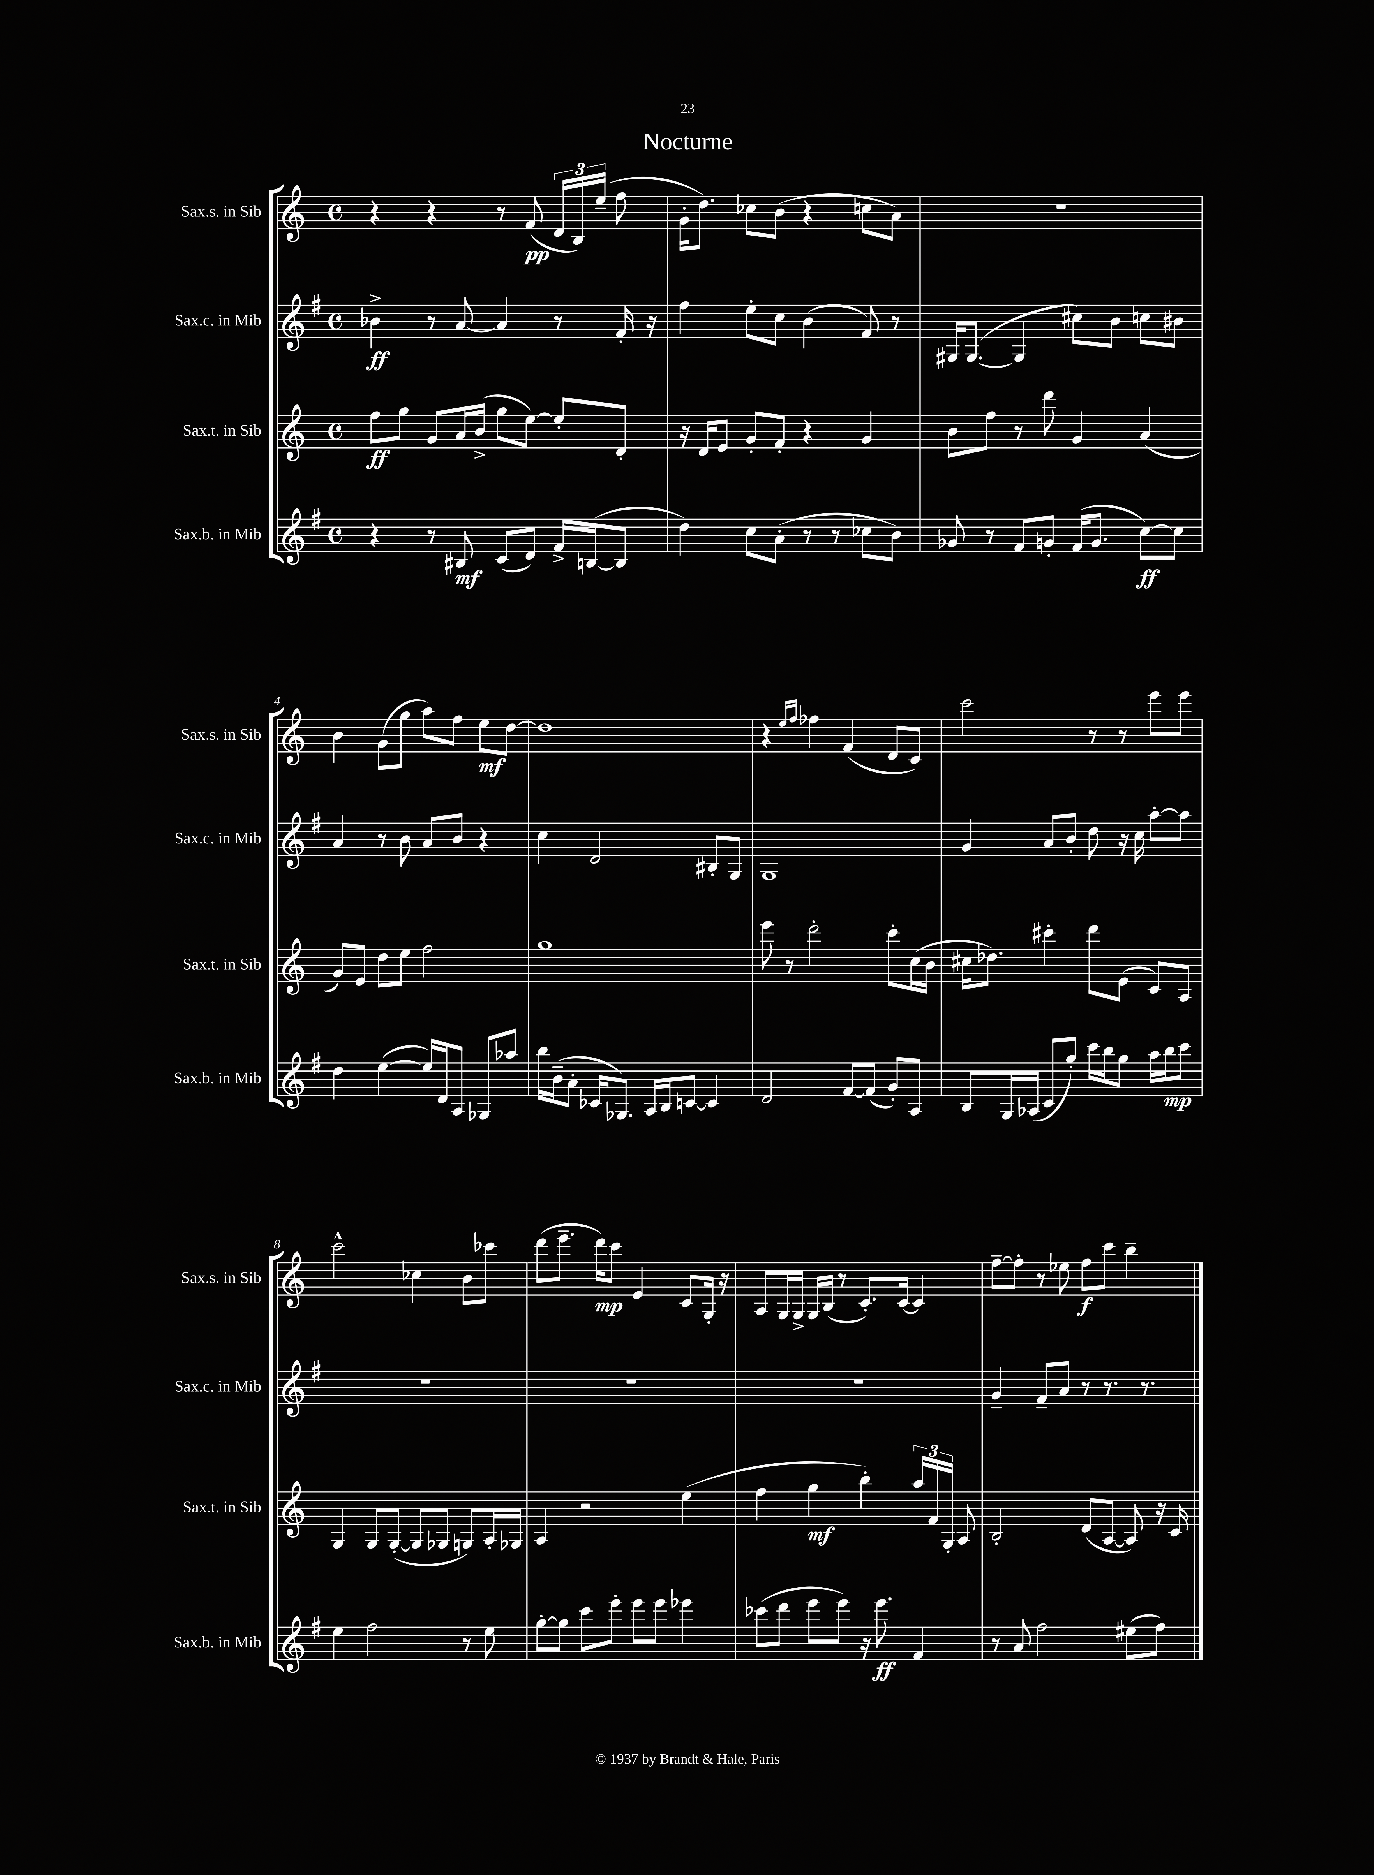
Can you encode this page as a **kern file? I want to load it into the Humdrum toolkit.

**kern	**dynam	**kern	**dynam	**kern	**dynam	**kern	**dynam
*part4	*part4	*part3	*part3	*part2	*part2	*part1	*part1
*staff4	*staff4	*staff3	*staff3	*staff2	*staff2	*staff1	*staff1
*I"Sax.b. in Mib	*	*I"Sax.t. in Sib	*	*I"Sax.c. in Mib	*	*I"Sax.s. in Sib	*
*I'Sax.b. in Mib	*	*I'Sax.t. in Sib	*	*I'Sax.c. in Mib	*	*I'Sax.s. in Sib	*
*clefG2	*	*clefG2	*	*clefG2	*	*clefG2	*
*k[f#]	*	*k[]	*	*k[f#]	*	*k[]	*
*M4/4	*	*M4/4	*	*M4/4	*	*M4/4	*
*met(c)	*	*met(c)	*	*met(c)	*	*met(c)	*
=1	=1	=1	=1	=1	=1	=1	=1
4r	.	8ff\L	ff	4b-X^\	ff	4r	.
.	.	8gg\J	.	.	.	.	.
8r	.	8g/L	.	8r	.	4r	.
8B#X/	mf	16a/L	.	[8a/	.	.	.
.	.	(16b^/JJ	.	.	.	.	.
(8c/L	.	8gg\L	.	4a/]	.	8r	.
8d/J)	.	[8ee\J)	.	.	.	(8f/	pp
16f#^/LL	.	8ee'/L]	.	8r	.	24d/LL	.
.	.	.	.	.	.	24B/)	.
([16Bn/J	.	.	.	.	.	.	.
.	.	.	.	.	.	(24ee~/JJ	.
8B/J]	.	8d'/J	.	16f#'/	.	8ff\	.
.	.	.	.	16r	.	.	.
=2	=2	=2	=2	=2	=2	=2	=2
4dd\)	.	16r	.	4ff#\	.	16g'\KL	.
.	.	16d/KL	.	.	.	8.dd\J)	.
.	.	8e/J	.	.	.	.	.
8cc\L	.	8g'/L	.	8ee'\L	.	8cc-X\L	.
(8a'\J	.	8f'/J	.	8cc\J	.	(8b\J	.
8r	.	4r	.	(4b\	.	4r	.
8r	.	.	.	.	.	.	.
8cc-X\L	.	4g/	.	8f#/)	.	8ccn\L	.
8b\J)	.	.	.	8r	.	8a\J)	.
=3	=3	=3	=3	=3	=3	=3	=3
8g-X/	.	8b\L	.	16G#X/KL	.	1r	.
.	.	.	.	([8.G#/J	.	.	.
8r	.	8ff\J	.	.	.	.	.
8f#/L	.	8r	.	4G#/]	.	.	.
8gn'/J	.	8ddd\	.	.	.	.	.
(16f#/KL	.	4g/	.	8cc#X\L)	.	.	.
8.g/J	.	.	.	.	.	.	.
.	.	.	.	8b\J	.	.	.
[8cc\L)	ff	(4a/	.	8ccn\L	.	.	.
8cc\J]	.	.	.	8b#X\J	.	.	.
!!LO:LB:g=z
=4	=4	=4	=4	=4	=4	=4	=4
4dd\	.	8g/L)	.	4a/	.	4b\	.
.	.	8e/J	.	.	.	.	.
([4ee\	.	8dd\L	.	8r	.	(8g\L	.
.	.	8ee\J	.	8b\	.	8gg\J	.
16ee/LL])	.	2ff\	.	8a/L	.	8aa\L)	.
16d/J	.	.	.	.	.	.	.
8A/J	.	.	.	8b/J	.	8ff\J	.
8G-X/L	.	.	.	4r	.	8ee\L	mf
8aa-X/J	.	.	.	.	.	[8dd\J	.
=5	=5	=5	=5	=5	=5	=5	=5
16bb\LL	.	1gg	.	4cc\	.	1dd]	.
(16b~\J	.	.	.	.	.	.	.
8a'\J	.	.	.	.	.	.	.
16c-X/KL	.	.	.	2d/	.	.	.
8.G-X/J)	.	.	.	.	.	.	.
16A/LL	.	.	.	.	.	.	.
16B/J	.	.	.	.	.	.	.
[8cn/J	.	.	.	.	.	.	.
4c/]	.	.	.	8B#X'/L	.	.	.
.	.	.	.	8G/J	.	.	.
=6	=6	=6	=6	=6	=6	=6	=6
2d/	.	8eee\	.	1G	.	4r	.
.	.	8r	.	.	.	.	.
.	.	.	.	.	.	16qqee/LL	.
.	.	.	.	.	.	16qqff/JJ	.
.	.	2ddd'\	.	.	.	4ff-X\	.
[8f#/L	.	.	.	.	.	(4f/	.
(8f#/J]	.	.	.	.	.	.	.
8g'/L)	.	8ccc'\L	.	.	.	8d/L	.
8A/J	.	(16cc\L	.	.	.	8c/J)	.
.	.	16b\JJ	.	.	.	.	.
=7	=7	=7	=7	=7	=7	=7	=7
8B/L	.	16cc#X\KL	.	4g/	.	2ccc\	.
.	.	8.dd-X\J)	.	.	.	.	.
16G/L	.	.	.	.	.	.	.
(16A-X/JJ	.	.	.	.	.	.	.
8c/L	.	4ccc#X'\	.	8a/L	.	.	.
8gg'/J)	.	.	.	8b'/J	.	.	.
16ccc\LL	.	8ddd\L	.	8dd\	.	8r	.
16bb\J	.	.	.	.	.	.	.
8gg\J	.	(8e\J	.	16r	.	8r	.
.	.	.	.	16cc\	.	.	.
16aa\LL	.	8c/L)	.	[8aa'\L	.	8eee\L	.
16bb\J	mp	.	.	.	.	.	.
8ccc\J	.	8A/J	.	8aa\J]	.	8eee\J	.
!!LO:LB:g=z
=8	=8	=8	=8	=8	=8	=8	=8
4ee\	.	4G/	.	1r	.	2ccc^^\	.
2ff#\	.	8G/L	.	.	.	.	.
.	.	([8G'/J	.	.	.	.	.
.	.	8G/L]	.	.	.	4cc-X\	.
.	.	8G-X/J	.	.	.	.	.
8r	.	8Gn/L)	.	.	.	8b\L	.
8ee\	.	16A'/L	.	.	.	8ccc-X\J	.
.	.	16G-X/JJ	.	.	.	.	.
=9	=9	=9	=9	=9	=9	=9	=9
[8gg'\L	.	4A/	.	1r	.	(8ddd\L	.
8gg\J]	.	.	.	.	.	8.eee~\J	.
8ccc\L	.	2r	.	.	.	.	.
.	.	.	.	.	.	16ddd\KL)	mp
8eee'\J	.	.	.	.	.	8ccc\J	.
8eee\L	.	.	.	.	.	4e/	.
8eee\J	.	.	.	.	.	.	.
4eee-X\	.	(4ee\	.	.	.	8c/L	.
.	.	.	.	.	.	16G'/Jk	.
.	.	.	.	.	.	16r	.
=10	=10	=10	=10	=10	=10	=10	=10
(8ccc-X\L	.	4ff\	.	1r	.	8A/L	.
8ddd\J	.	.	.	.	.	16G/L	.
.	.	.	.	.	.	16G^/JJ	.
8eee\L	.	4gg\	mf	.	.	16G/LL	.
.	.	.	.	.	.	(16B/JJ	.
8eee\J)	.	.	.	.	.	8r	.
16r	.	4bb'\)	.	.	.	8.c'/L)	.
8.eee\	ff	.	.	.	.	.	.
.	.	.	.	.	.	[16c/Jk	.
4f#/	.	24aa/LL	.	.	.	4c/]	.
.	.	24f/	.	.	.	.	.
.	.	24G'/JJ	.	.	.	.	.
.	.	8A/	.	.	.	.	.
=11	=11	=11	=11	=11	=11	=11	=11
8r	.	2B'/	.	4g~/	.	[8ff~\L	.
8a/	.	.	.	.	.	8ff'\J]	.
2ff#\	.	.	.	8f#~/L	.	8r	.
.	.	.	.	8a/J	.	8ee-X\	.
.	.	(8d/L	.	8r	.	8ff\L	f
.	.	[8A/J	.	8.r	.	8ccc\J	.
(8ee#X\L	.	8A/])	.	.	.	4bb~\	.
.	.	.	.	8.r	.	.	.
8ff#\J)	.	16r	.	.	.	.	.
.	.	16c/	.	.	.	.	.
==	==	==	==	==	==	==	==
*-	*-	*-	*-	*-	*-	*-	*-
